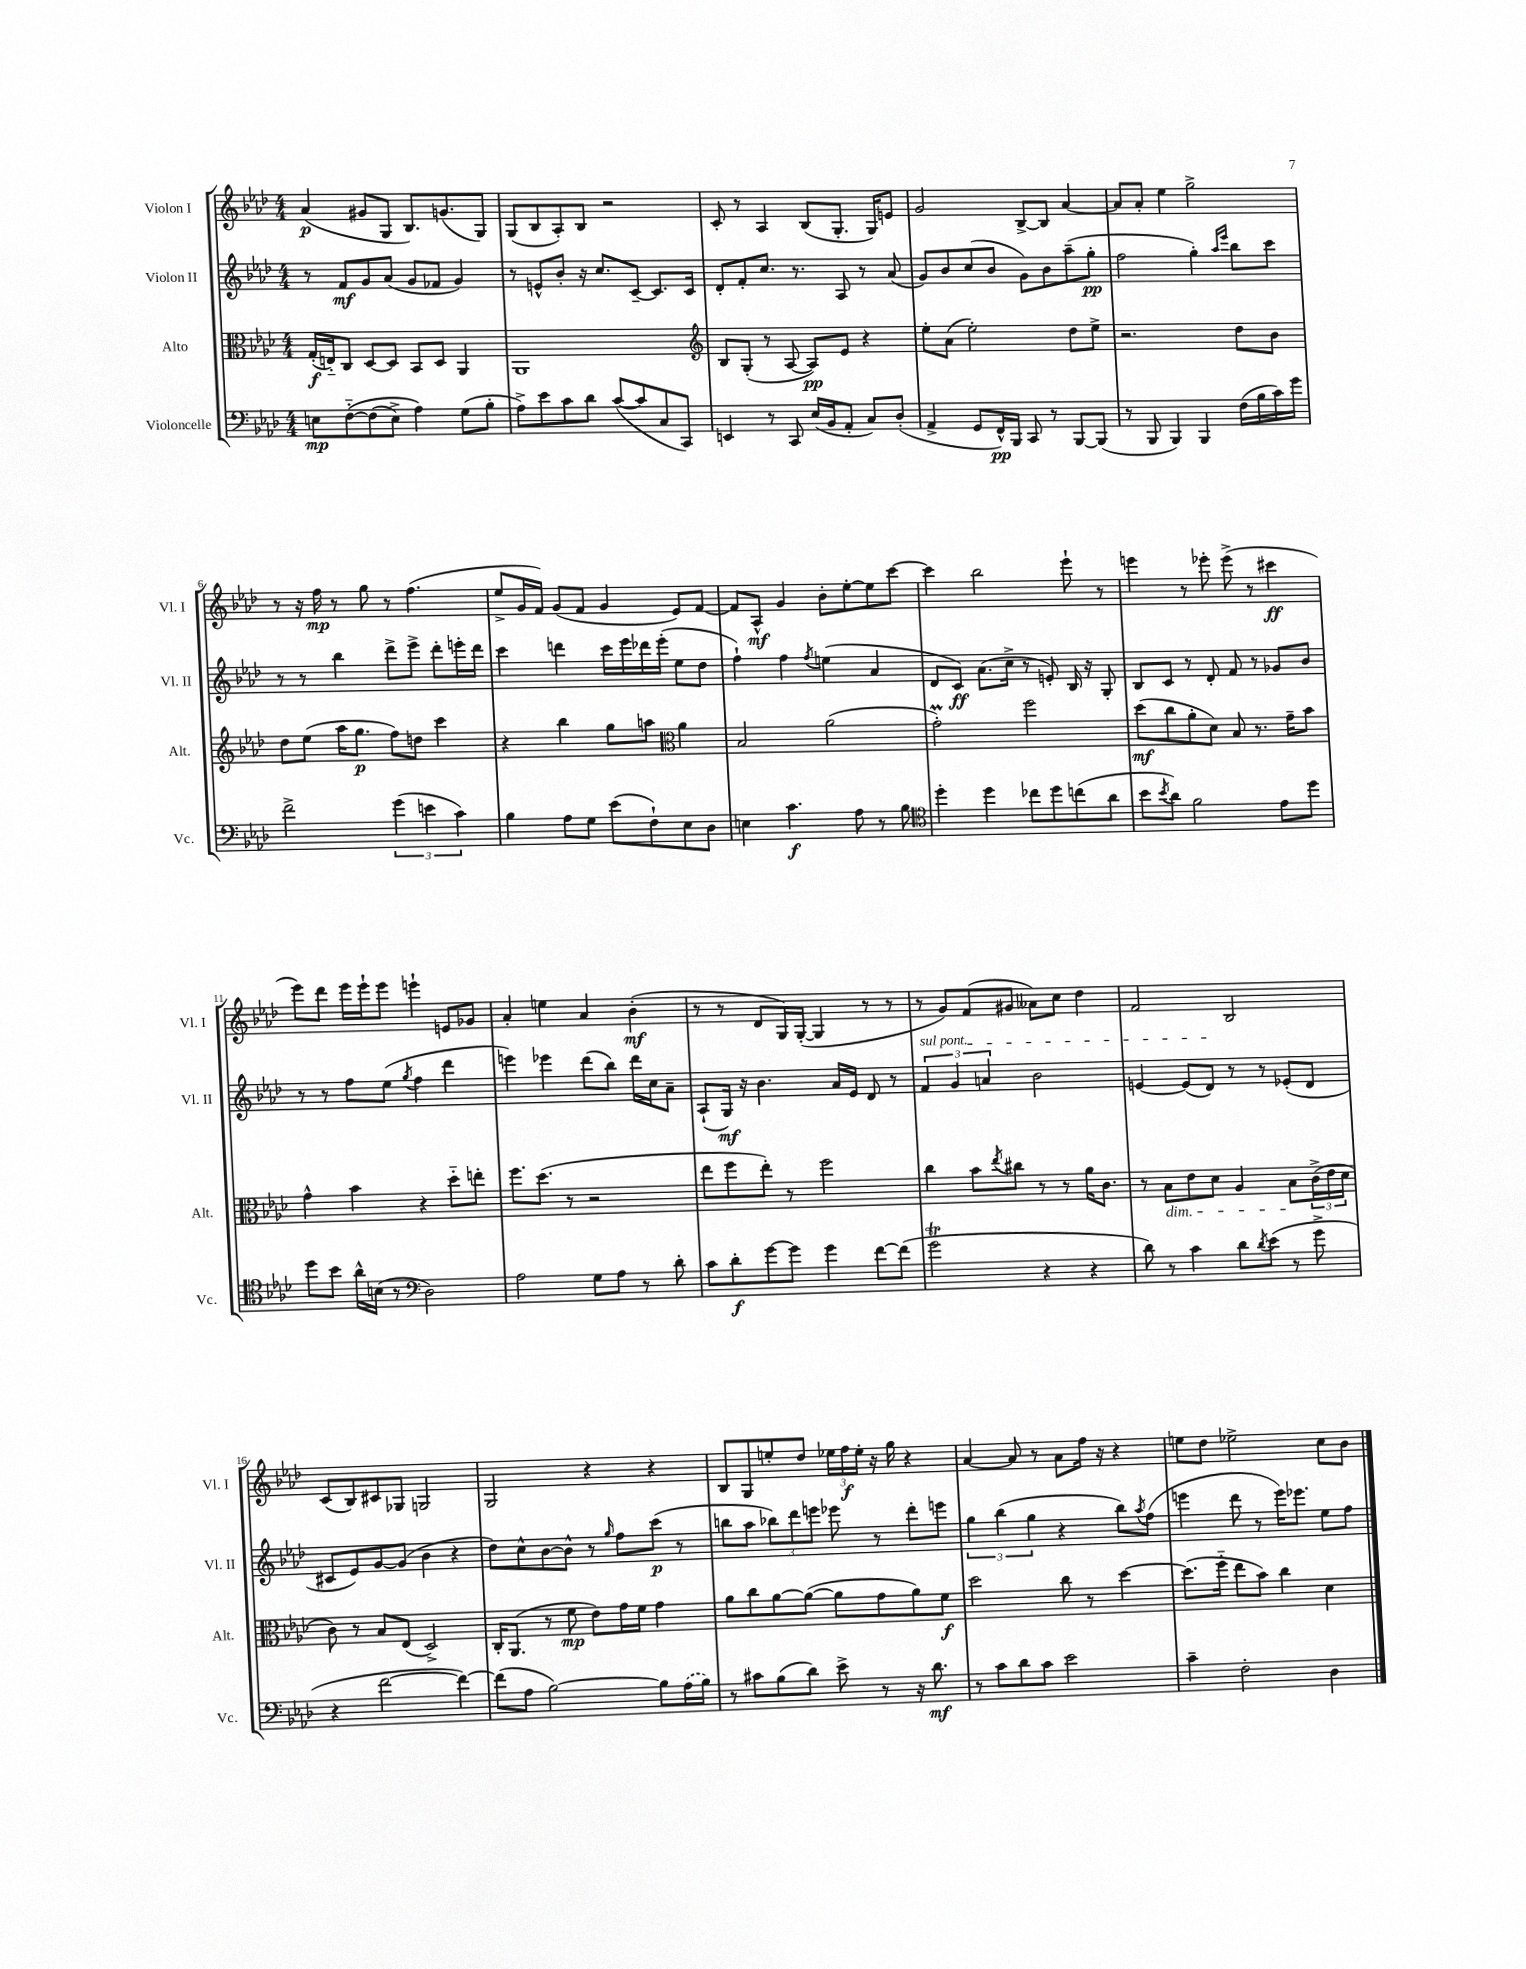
<<
\new StaffGroup <<
\new Staff = "s0" \with { instrumentName = "Violon I" shortInstrumentName = "Vl. I" } {
    \clef treble \key aes \major \numericTimeSignature \time 4/4
    aes'4\p( gis'8 g8 bes8.) g'8.( g8) |
    g8( bes8 aes8-.) bes8 r2 |
    c'8-. r8 aes4 bes8( g8.-. g16) e'8 |
    g'2 bes8~-> bes8 aes'4~ |
    aes'8 aes'8-. ees''4 g''2-> |
    r8 r16 f''16\mp r8 g''8 r8 f''4.( |
    ees''8-> g'16 f'16) g'8( f'8 g'4 ees'8) f'8~ |
    f'8 aes8-^\mf g'4 bes'8-. ees''8~-. ees''8 c'''8~ |
    c'''4 bes''2 ees'''8-! r8 |
    e'''4 r8 ees'''8-. ees'''8->( r8 cis'''4\ff |
    ees'''8) des'''8 ees'''16 ees'''16-! ees'''8 e'''4-! e'8 ges'8 |
    aes'4-. e''4 aes'4 bes'4-.\mf( |
    r8 r8 des'8 g16) g16~-.( g4 r8 r8 |
    r8 g'8) f'8( gis'8 aeses'8) c''8 des''4 |
    f'2 bes2 |
    c'8( bes8) cis'8 ges8 g2 |
    g2 r4 r4 |
    bes8 g8 e''8-. des''8 \tuplet 3/2 { ees''16 f''16\f ees''16-. } r16 g''16 r4 |
    aes'4~ aes'8 r8 aes'8 f''16 r16 r4 |
    e''8 des''8 ees''2-> c''8 bes'8 \bar "|." |
}
\new Staff = "s1" \with { instrumentName = "Violon II" shortInstrumentName = "Vl. II" } {
    \clef treble \key aes \major \numericTimeSignature \time 4/4
    r8 f'8\mf g'8 aes'8( g'8 fes'8 g'4) |
    r8 e'8-^ bes'8-. r16 c''8. c'8~-- c'8. c'16 |
    des'8-. f'8-. c''8. r8. aes8 r8 aes'8( |
    g'8) bes'8 c''8( bes'8 g'8) bes'8 aes''8--( g''8-.\pp |
    f''2 g''4-.) \grace { aes''16 ees'''16 } bes''8 c'''8 |
    r8 r8 bes''4 des'''8-> ees'''8-> des'''8-. e'''16-. des'''16 |
    c'''4 d'''4 c'''16 ees'''16 des'''16 ees'''16-.( ees''8 des''8 |
    f''4-!) f''4 \acciaccatura { f''8 } e''4( aes'4 |
    des'8 c'8\ff) aes'8.( c''16-> r8 e'8-.) bes16 r16 g8-. |
    bes8 c'8 r8 des'8-. f'8 r8 ges'8 bes'8 |
    r8 r8 f''8 ees''8( \acciaccatura { g''8 } f''4 des'''4 |
    e'''4) ees'''4 des'''8( bes''8) des'''16 c''16 aes'8-- |
    aes8-!( g16\mf) r16 bes'4. aes'16 ees'16 des'8 r8 |
    \tuplet 3/2 { \once \override TextSpanner.bound-details.left.text = \markup { \italic "sul pont." } f'4\startTextSpan g'4 a'4 } bes'2 |
    e'4~ e'8( des'8\stopTextSpan) r8 r8 ees'8-.( des'8 |
    cis'8 ees'8) g'8~ g'8( bes'4 r4 |
    des''8) c''8-^ bes'8~ bes'8-^ r8 \grace { g''16 } f''8 c'''8\p( r8 |
    b''8 aes''8 \tuplet 3/2 { bes''8) des'''8 e'''8 } ees'''8 r8 des'''8-. e'''8 |
    \tuplet 3/2 { g''4 bes''4( g''4 } r4 bes''8) \acciaccatura { aes''8 } f''8( |
    e'''4 des'''8 r8 e'''16) ees'''8. ees''8 f''8 \bar "|." |
}
\new Staff = "s2" \with { instrumentName = "Alto" shortInstrumentName = "Alt." } {
    \clef alto \key aes \major \numericTimeSignature \time 4/4
    g16-.\f( e16-_) c8 des8~ des8 bes,8 des8 aes,4 |
    aes,1 |
    \clef treble bes8 g8-.( r8 aes8~ aes8\pp) ees'8 r4 |
    ees''8-. aes'8( ees''2-.) des''8 ees''8-> |
    r2. des''8 bes'8 |
    des''8 ees''8( aes''16 g''8.\p f''8) d''8 c'''4 |
    r4 bes''4 g''8 a''8 \clef alto aes'4 |
    bes2 aes'2( |
    g'2-.\prall) f''2 |
    des''8\mf( c''8 aes'8-. des'8) bes8 r8. g'16-- bes'8 |
    g'4-^ bes'4 r4 des''8-_ e''8-. |
    f''8. des''8.( r8 r2 |
    ees''8 f''8 ees''8-.) r8 f''2 |
    c''4 bes'8 \acciaccatura { ees''8 } cis''8 r8 r8 aes'16 c'8. |
    r8 bes8\dim ees'8 des'8 aes4 bes8\! \tuplet 3/2 { c'16->( ees'16 des'16 } |
    c'8) r8 bes8 ees8( des2->) |
    c16-. aes,8.( r8 f'8\mp ees'8) g'16 f'16 g'4 |
    aes'8 c''8 aes'8~ aes'8~( aes'8 g'8 aes'8) f'8\f |
    des''2 c''8 r8 des''4~ |
    des''8.( f''16-_ ees''8 bes'8) c''4 des'4 \bar "|." |
}
\new Staff = "s3" \with { instrumentName = "Violoncelle" shortInstrumentName = "Vc." } {
    \clef bass \key aes \major \numericTimeSignature \time 4/4
    e8\mp f8~-_\( f8( e8->) aes4\) g8( bes8-. |
    aes8->) ees'8 c'8 des'8 c'8~( c'8 c8 c,8) |
    e,4 r8 c,8 ees16( bes,16 aes,8-. c8) des8-.( |
    aes,4-> g,8 f,16-^\pp) bes,,16 c,8 r8 bes,,8~ bes,,8( |
    r8 bes,,8 bes,,4) bes,,4 f16( bes16 c'16) g'16 |
    f'2-> \tuplet 3/2 { g'4( e'4 c'4) } |
    bes4 aes8 g8 ees'8( f8-!) ees8 des8 |
    e4 c'4.\f aes8 r8 bes8 |
    \clef tenor des''4-. des''4 ces''8 des''8 c''8( aes'8 |
    bes'8 \acciaccatura { bes'8 } aes'8) f'2 ees'8 des''8 |
    des''8 bes'8 aes'16-^ b16( r8 \clef bass des2) |
    aes2 g8 aes8 r8 des'8-. |
    c'8 des'8-.\f g'8~ g'8 g'4 f'8~ f'8( |
    g'2\trill r4 r4 |
    des'8) r8 c'4 des'8 \acciaccatura { des'8 } ees'8( r8 g'8-> |
    r4 f'2~ f'4~) |
    f'8( aes8 bes2~) bes8 \once \slurDashed aes16( bes16) |
    r8 cis'8 bes8( des'8) ees'8-> r8 r16 des'8.\mf |
    r8 c'8 des'8 c'8 ees'2 |
    c'4-- f2-. des4 \bar "|." |
}
>>
>>
